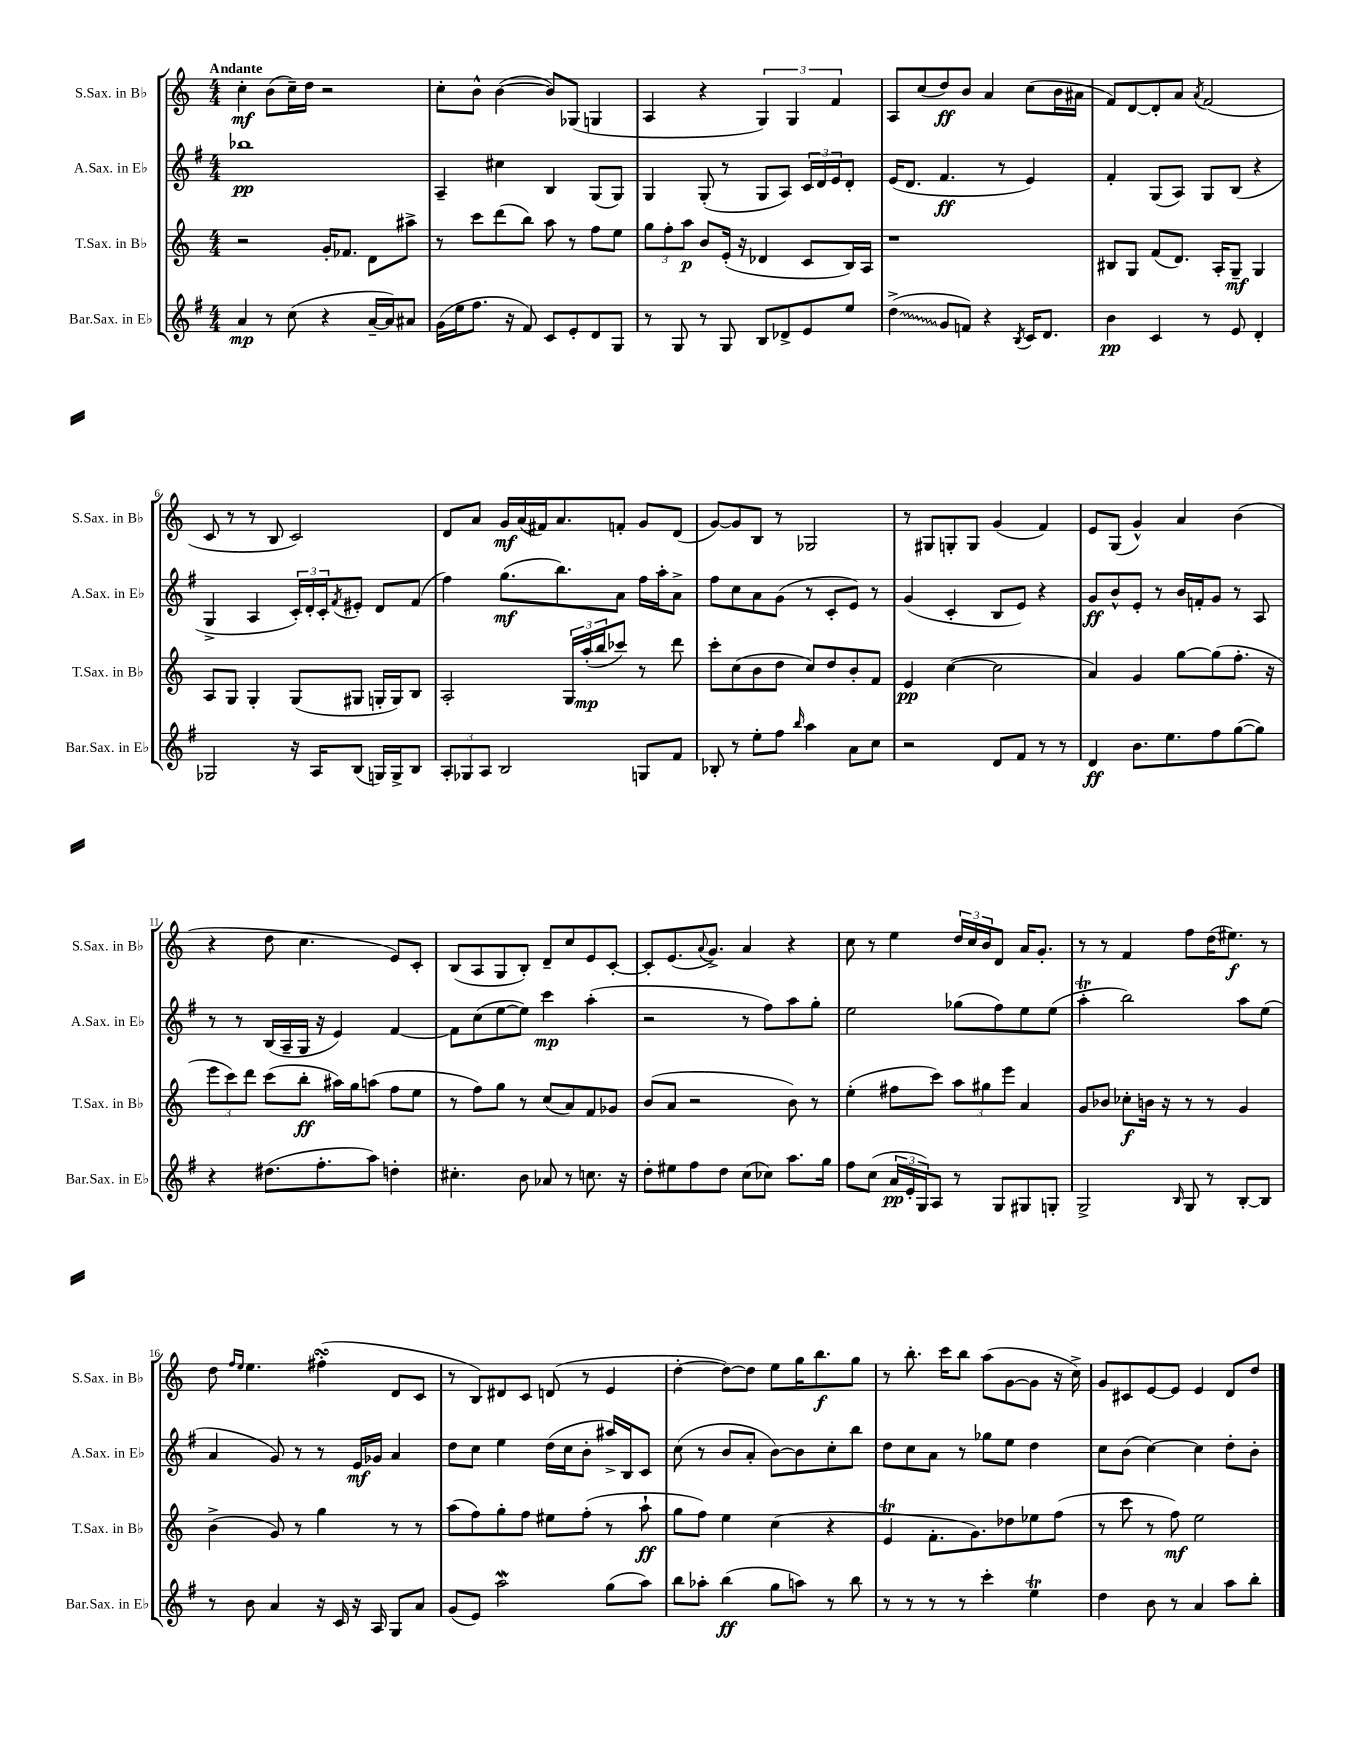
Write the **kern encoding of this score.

**kern	**kern	**kern	**kern
*staff4	*staff3	*staff2	*staff1
*clefG2	*clefG2	*clefG2	*clefG2
*k[f#]	*k[]	*k[f#]	*k[]
*M4/4	*M4/4	*M4/4	*M4/4
4a/	2r	1bb-	4cc'\
8r	.	.	(8b\L
(8cc\	.	.	16cc~\L)
.	.	.	16dd\JJ
4r	16g'/LK	.	2r
.	8.f-/J	.	.
[16a~/LL	8d\L	.	.
16a/]J)	.	.	.
8a#/J	8aa#^\J	.	.
=	=	=	=
(16g\LL	8r	4A~/	8cc'\L
16ee\J	.	.	.
8.ff#\J	8ccc\L	.	8b^^\J
.	(8ddd\	4cc#\	([4b\
16r	.	.	.
8f#/)	8bb\J)	.	.
8c/L	8aa\	4B/	8b/]L)
8e'/	8r	.	(8G-/J
8d/	8ff\L	(8G/L	4G/
8G/J	8ee\J	8G/J)	.
=	=	=	=
8r	12gg\L	4G/	4A/
.	12ff'\	.	.
8G/	.	.	.
.	12aa\J	.	.
8r	8b/L	(8G'/	4r
8G/	(16e'/Jk	8r	.
.	16r	.	.
8B/L	4d-/	8G/L	6G/)
8d-^/	.	8A/J)	.
.	.	.	6G/
8e/	8c/L	24c/LL	.
.	.	24d/	.
.	.	24e/J	6f/
8ee/J	16B/L)	8d'/J	.
.	16A/JJ	.	.
=	=	=	=
(4dd^\	1r	(16e/LK	8A/L
.	.	8.d/J	.
.	.	.	(8cc/
8g/L	.	4.f#/	8dd/)
8f/J)	.	.	8b/J
4r	.	.	4a/
.	.	8r	.
8qB/	.	.	.
16c/LK	.	4e/)	(8cc\L
8.d/J	.	.	.
.	.	.	16b\L
.	.	.	16a#\JJ
=	=	=	=
4b\	8B#/L	4f#'/	8f/L)
.	8G/J	.	[8d/
4c/	(8f/L	(8G/L	8d'/]
.	8.d/J)	8A/J)	8a/J
.	.	.	8qa/
8r	.	8G/L	(2f/
.	16A'/LK	.	.
8e/	8G~/J	(8B/J	.
4d'/	4G/	4r	.
=	=	=	=
2G-/	8A/L	4G^/	8c/
.	8G/J	.	8r
.	4G'/	4A/	8r
.	.	.	8B/
16r	(8G/L	24c'/LL)	2c/)
.	.	24d'/	.
16A/LK	.	.	.
.	.	24c'/J	.
.	.	8qf#/	.
(8B/J	8G#/J	8e#'/J	.
16G/LL)	16G'/LL	8d/L	.
16G^/J	16G/J)	.	.
8B/J	8B/J	(8f#/J	.
=	=	=	=
12A'/L	2A'/	4ff#\)	8d/L
12G-/	.	.	.
.	.	.	8a/J
12A/J	.	.	.
2B/	.	(8.gg\L	16g/LL
.	.	.	(16a/
.	.	.	16f#/J)
.	.	8.bb\)	8.a/
.	24G/LL	.	.
.	(24aa'/	.	.
.	24bb/J	.	.
.	8ccc-/J)	8a\J	8f'/J
8G/L	8r	16ff#\LL	8g/L
.	.	16aa'\J	.
8f#/J	8ddd\	8a^\J	(8d/J
=	=	=	=
8B-'/	8ccc'\L	8ff#\L	[8g/L)
8r	(8cc\	8cc\	8g/]
8ee'\L	8b\	8a\	8B/J
8ff#\J	8dd\J	(8g\J	8r
16qqbb/	.	.	.
4aa\	8cc/L)	8r	2G-/
.	8dd/	8c'/L	.
8a\L	8b'/	8e/J)	.
8cc\J	8f/J	8r	.
=	=	=	=
2r	4e/	(4g/	8r
.	.	.	8G#/L
.	([4cc\	4c'/	8G'/
.	.	.	8G/J
8d/L	2cc\]	8B/L	(4g/
8f#/J	.	8e/J)	.
8r	.	4r	4f/)
8r	.	.	.
=	=	=	=
4d/	4a/)	8g/L	8e/L
.	.	8b^^/	(8G/J
8.b\L	4g/	8e'/J	4g^^/)
.	.	8r	.
8.ee\	.	.	.
.	[8gg\L	16b/LL	4a/
.	.	16f'/J	.
8ff#\	(8gg\]	8g/J	.
([8gg\	8.ff'\J	8r	(4b\
8gg\]J)	.	8A/	.
.	16r	.	.
=	=	=	=
4r	12eee\L	8r	4r
.	12ccc\)	.	.
.	.	8r	.
.	12ddd\J	.	.
(8.dd#\L	(8ccc\L	(16B/LL	8dd\
.	.	16A~/	.
.	8bb'\J	16G/JJ	4.cc\
8.ff#'\	.	16r	.
.	16aa#\LL)	4e/)	.
.	16gg\J	.	.
8aa\J)	(8aa\J	.	.
4dd'\	8ff\L	[4f#/	8e/L)
.	8ee\J	.	8c'/J
=	=	=	=
4.cc#'\	8r	8f#\]L	(8B/L
.	8ff\L)	(8cc\	8A/
.	8gg\J	[8ee\	8G/
8b\	8r	8ee\]J)	8B'/J)
8a-/	(8cc/L	4ccc\	8d~/L
8r	8a/)	.	8cc/
8.cc\	8f/	(4aa'\	8e/
.	8g-/J	.	[8c'/J
16r	.	.	.
=	=	=	=
8dd'\L	(8b/L	2r	8c'/]L
8ee#\	8a/J	.	(8.e/
8ff#\	2r	.	.
.	.	.	8qqa/
.	.	.	8.g^/J)
8dd\J	.	.	.
(8cc\L	.	8r	4a/
8cc-\J)	.	8ff#\L)	.
8.aa\L	8b\)	8aa\	4r
.	8r	8gg'\J	.
16gg\Jk	.	.	.
=	=	=	=
8ff#\L	(4ee'\	2ee\	8cc\
(8cc\J	.	.	8r
24a/LL	8ff#\L	.	4ee\
24e'/	.	.	.
24G/J)	.	.	.
8A/J	8ccc\J)	.	.
8r	12aa\L	(8gg-\L	24dd/LL
.	.	.	24cc/
.	12gg#\	.	24b/J
8G/L	.	8ff#\)	8d/J
.	12eee\J	.	.
8G#/	4a/	8ee\	16a/LK
.	.	.	8.g'/J
8G'/J	.	(8ee\J	.
=	=	=	=
2G^/	8g/L	4aa'\	8r
.	8b-/J	.	8r
.	8cc-'\L	2bb\)	4f/
.	16b\Jk	.	.
.	16r	.	.
16qqB/	.	.	.
8G/	8r	.	8ff\L
8r	8r	.	(16dd\K
.	.	.	8.ee#\J)
[8B'/L	4g/	8aa\L	.
8B/]J	.	(8ee\J	8r
=	=	=	=
8r	(4b^\	4a/	8dd\
.	.	.	16qqff/LL
.	.	.	16qqee/JJ
8b\	.	.	4.ee\
4a/	8g/)	8g/)	.
.	8r	8r	.
16r	4gg\	8r	(4ff#'\
16c/	.	.	.
16r	.	16e/LL	.
16A/	.	16g-/JJ	.
8G/L	8r	4a/	8d/L
8a/J	8r	.	8c/J
=	=	=	=
(8g/L	(8aa\L	8dd\L	8r
8e/J)	8ff\)	8cc\J	8B/L)
2aa\	8gg'\	4ee\	8d#/
.	8ff\J	.	8c/J
.	8ee#\L	(16dd\LL	(8d/
.	.	16cc\J	.
.	(8ff'\J	8b'\J	8r
(8gg\L	8r	16aa#^/LL)	4e/
.	.	16B/J	.
8aa\J)	8aa`\	8c/J	.
=	=	=	=
8bb\L	8gg\L	(8cc\	[4dd'\
8aa-'\J	8ff\J)	8r	.
(4bb\	4ee\	8b/L	8dd\_L)
.	.	8a'/J	8dd\]J
8gg\L	(4cc\	[8b\L)	8ee\L
8aa\J)	.	8b\]	16gg\K
.	.	.	8.bb\
8r	4r	8cc'\	.
8bb\	.	8bb\J	8gg\J
=	=	=	=
8r	4e/	8dd\L	8r
8r	.	8cc\	8.bb'\
8r	8.f'\L	8a\J	.
.	.	.	16ccc\LK
8r	.	8r	8bb\J
.	8.g\)	.	.
4ccc'\	.	8gg-\L	(8aa\L
.	8dd-\	8ee\J	[8g\
4ee\	8ee-\	4dd\	8g\]J
.	(8ff\J	.	16r
.	.	.	16cc^\)
=	=	=	=
4dd\	8r	8cc\L	8g/L
.	8ccc\	(8b\J	8c#/
8b\	8r	[4cc\)	[8e/
8r	8ff\)	.	8e/]J
4a/	2ee\	4cc\]	4e/
8aa\L	.	8dd'\L	8d/L
8bb'\J	.	8b'\J	8dd/J
==	==	==	==
*-	*-	*-	*-
